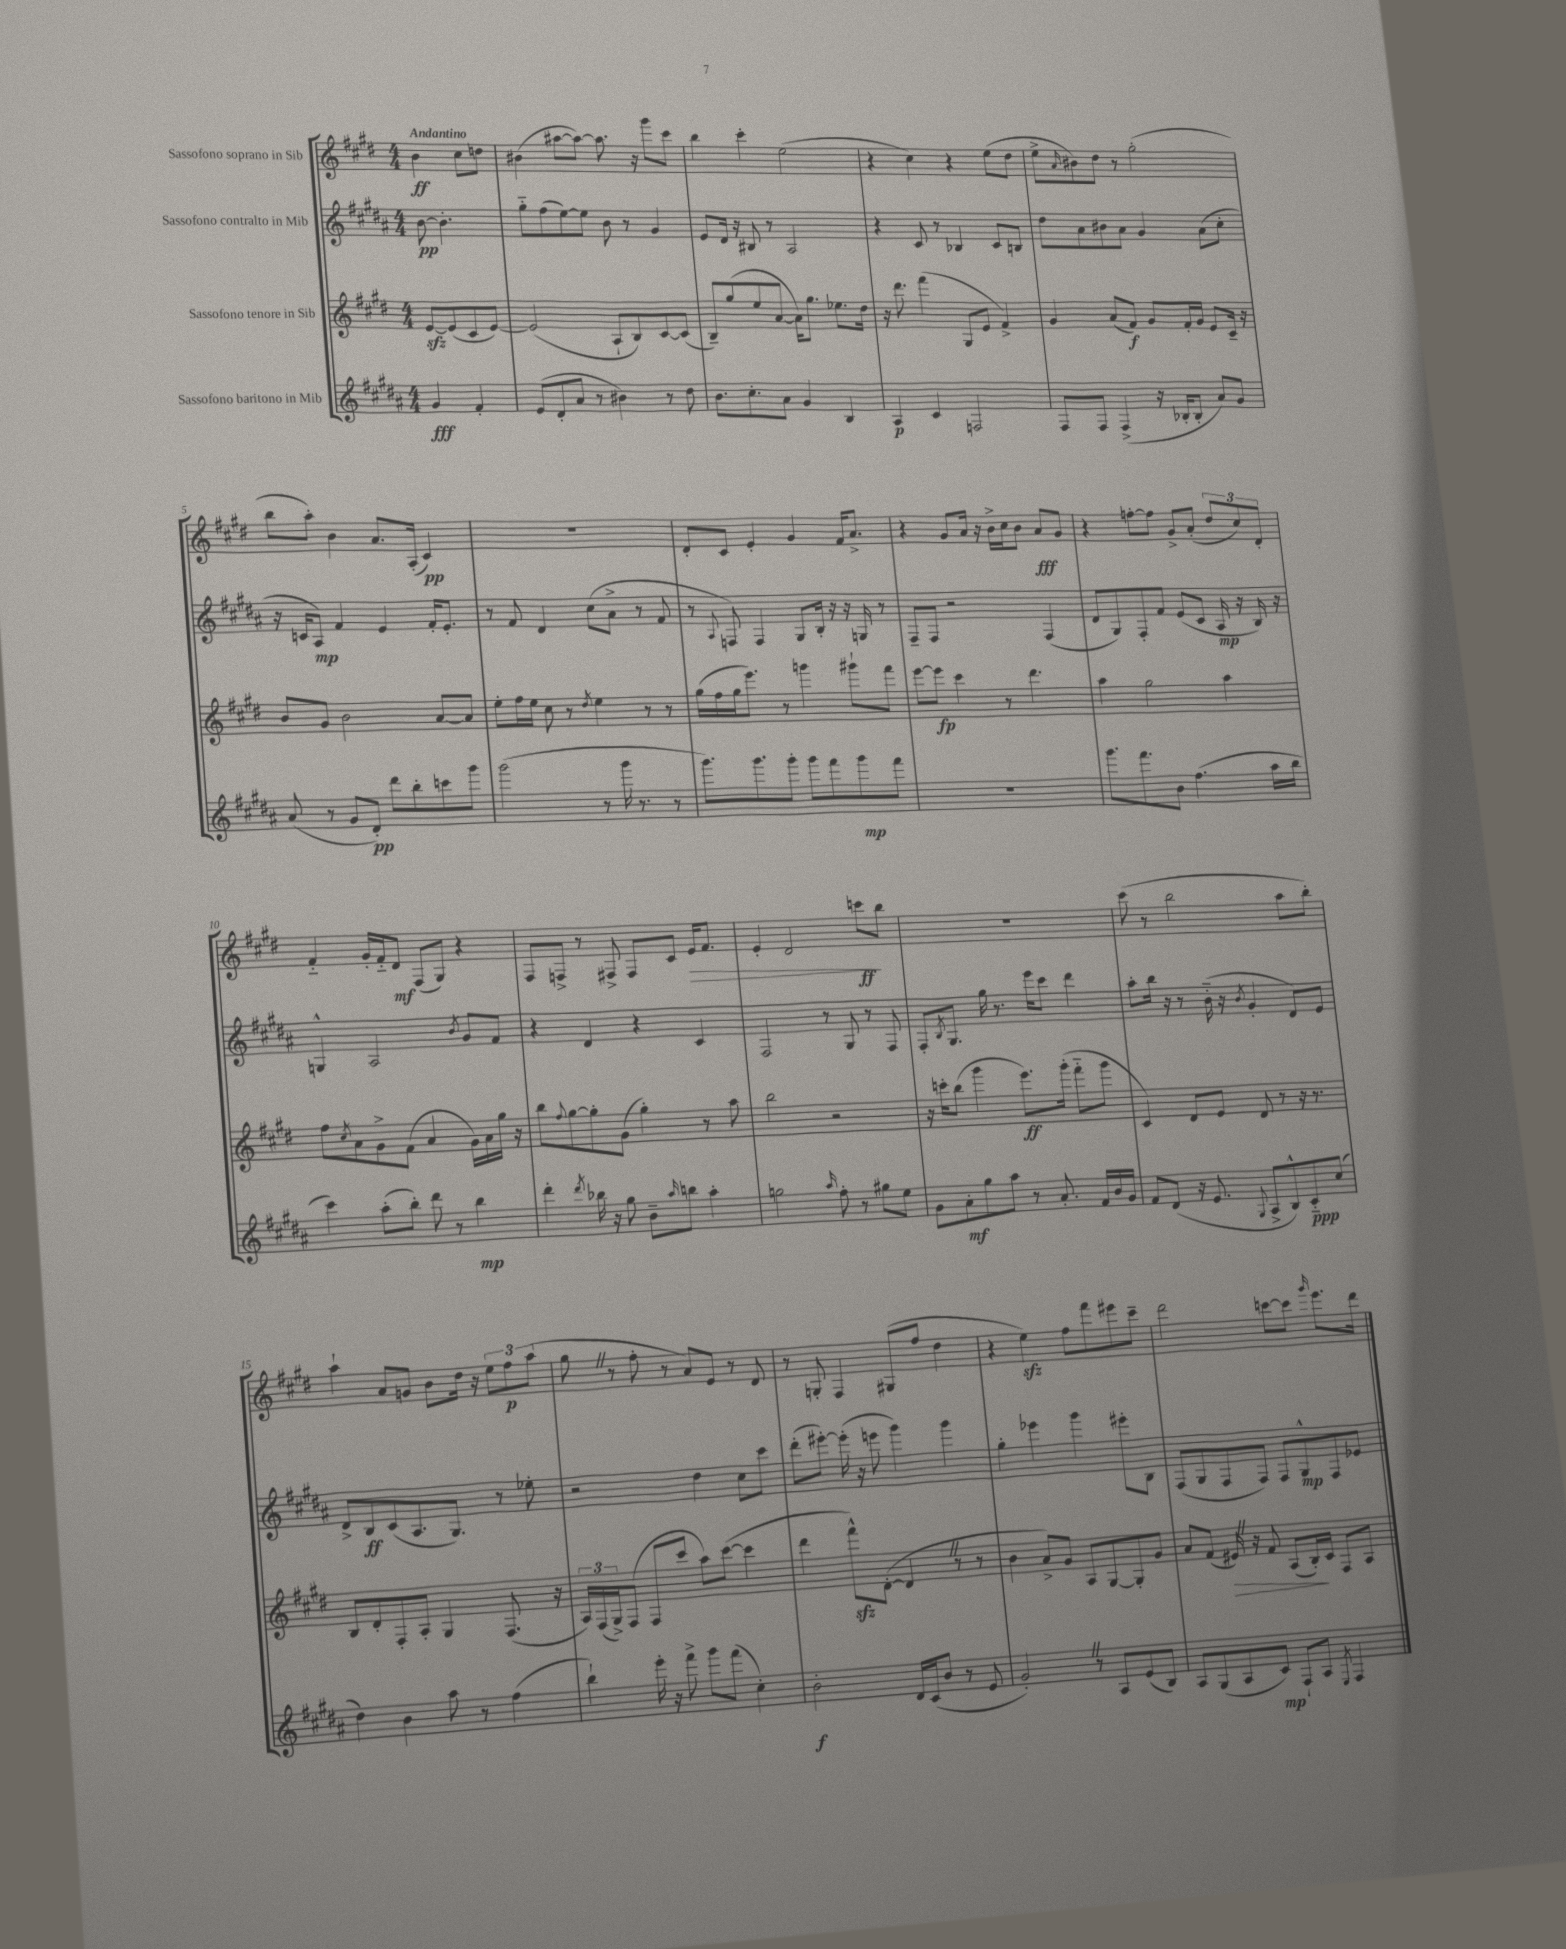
<<
\new StaffGroup <<
\new Staff = "s0" \with { instrumentName = "Sassofono soprano in Sib" } {
    \clef treble \key e \major \numericTimeSignature \time 4/4 \partial 2 \tempo "Andantino"
    b'4\ff cis''8 d''8 |
    bis'4( ais''8~ ais''8~) ais''8. r16 gis'''8 cis'''8 |
    b''4 cis'''4-. e''2( |
    r4 cis''4) r4 e''8( dis''8 |
    e''8-> \grace { a'16 } bis'8) dis''8 r8 gis''2-.( |
    b''8 a''8-.) b'4 a'8. a16-.( cis'4\pp) |
    R1 |
    dis'8-. cis'8 e'4-. gis'4 fis'16 a'8.-> |
    r4 gis'8 a'16 r16 b'16-> cis''16 b'8 a'8\fff gis'8 |
    r4 f''8~-. f''8 gis'8-> a'8-.( \tuplet 3/2 { dis''8 cis''8) dis'8-. } |
    fis'4-_ gis'16-. fis'16-_ dis'8\mf fis8( gis8) r4 |
    fis8 f8-> r8 fis8-> fis8 cis'8 e'16\> fis'8. |
    e'4-. dis'2 c'''8\ff\! b''8 |
    R1 |
    cis'''8( r8 b''2 a''8 b''8-.) |
    a''4-! a'8 g'8 b'8 dis''16 r16 \tuplet 3/2 { e''8 fis''8\p a''8( } |
    gis''8 \once \override BreathingSign.text = \markup { \musicglyph "scripts.caesura.straight" } \breathe r8 fis''8-. r8 a'8) e'8 r8 dis'8 |
    r8 g8-. fis4 gis8( fis''8 dis''4 |
    r4 e''4\sfz) fis''8 fis'''8 eis'''8 cis'''8-- |
    dis'''2 c'''8~ c'''8 \grace { gis'''16 } e'''8. dis'''16 \bar "|." |
}
\new Staff = "s1" \with { instrumentName = "Sassofono contralto in Mib" } {
    \clef treble \key b \major \numericTimeSignature \time 4/4 \partial 2
    b'8~\pp b'4.-. |
    gis''8-_ fis''8( e''8~) e''8 b'8 r8 gis'4 |
    e'8 dis'16 r16 bis8 r8 ais2 |
    r4 cis'8 r8 bes4 cis'8 b8 |
    dis''8 ais'8 bis'8 ais'8 gis'4 ais'8( cis''8-. |
    r16 c'16 ais8\mp) fis'4 e'4 fis'16-. e'8.-. |
    r8 fis'8 dis'4 cis''8( ais'8-> r8 fis'8 |
    r8 \appoggiatura { ais8 } f8) f4 gis8 b16-. r16 r16 g16 r8 |
    fis8-- fis8 r2 fis4( |
    dis'8 gis8) fis8-. fis'8 e'8( cis'8 ais16\mp r16 b16) r16 |
    g4-^ ais2 \acciaccatura { b'8 } gis'8 fis'8 |
    r4 dis'4 r4 cis'4 |
    fis2 r8 gis8 r8 fis8 |
    fis8-. \acciaccatura { b8 } gis8. gis''16 r8. e'''16 cis'''8 dis'''4 |
    ais''8-. b''16 r16 r8 b'16-_( r16 \acciaccatura { b'8 } gis'4-. dis'8) e'8 |
    dis'8-> b8\ff cis'8( ais8. gis8.) r8 ees''8-. |
    r2 dis''4 cis''8 cis'''8 |
    dis'''8-.( eis'''8~-.) eis'''16-.( r16 e'''8 gis'''4) gis'''4 |
    gis''4-. ees'''4 gis'''4 eis'''8-. b8 |
    fis8( gis8 fis8 fis8) fis8 gis8-^\mp fis8 ees'8 \bar "|." |
}
\new Staff = "s2" \with { instrumentName = "Sassofono tenore in Sib" } {
    \clef treble \key e \major \numericTimeSignature \time 4/4 \partial 2
    e'8~\sfz e'8( cis'8 e'8~) |
    e'2( a8-! b8) cis'8~ cis'8( |
    b8--) gis''8( e''8 a'8~ a'16) gis''8. ees''8. dis''16 |
    r16 dis'''8. fis'''4( gis8 e'8 fis'4->) |
    gis'4 a'8( fis'8\f) gis'8 fis'16-. gis'16 e'8 cis'16-- r16 |
    b'8 gis'8 b'2 a'8~ a'8 |
    e''8-. fis''16 e''16 cis''8 r8 \acciaccatura { dis''8 } e''4 r8 r8 |
    gis''16( fis''16 gis''16 e'''8.) r8 g'''4 gis'''8-! fis'''8 |
    e'''8~ e'''8\fp cis'''4 r8 dis'''4. |
    a''4 gis''2 a''4 |
    fis''8 \acciaccatura { cis''8 } a'8 gis'8-> fis'8( a'4 gis'16) a'16 gis''16 r16 |
    b''8 \appoggiatura { fis''8 } gis''8~ gis''8-. gis'8( gis''4-.) r8 a''8 |
    b''2 r2 |
    r16 c'''16-. b''8( gis'''4 e'''8.\ff) gis'''16-.( fis'''8-_ gis'''8 |
    cis'4) dis'8 e'8 dis'8 r8 r16 r8. |
    b8 dis'8-. fis8-. a8-. gis4 fis8.( r16 |
    \tuplet 3/2 { a16) fis16( gis16->) } fis8( fis8 cis'''8 a''8) cis'''8~( cis'''4 |
    dis'''4 fis'''8-^\sfz) dis'8~-.( dis'4 \once \override BreathingSign.text = \markup { \musicglyph "scripts.caesura.straight" } \breathe r8 r8 |
    b'4 a'8->) gis'8 a8 gis8~ gis8-. gis'8 |
    a'8 fis'8( eis'16\>) \once \override BreathingSign.text = \markup { \musicglyph "scripts.caesura.straight" } \breathe r16 fis'8 a8( b16-.\!) cis'16 fis8 a8 \bar "|." |
}
\new Staff = "s3" \with { instrumentName = "Sassofono baritono in Mib" } {
    \clef treble \key b \major \numericTimeSignature \time 4/4 \partial 2
    gis'4\fff fis'4-. |
    e'8( dis'8-. ais'8 r8 bis'4) r8 dis''8 |
    b'8. cis''8.-. ais'8 gis'4 b4 |
    ais4\p cis'4 f2 |
    fis8 fis8 fis4->( r16 bes16-. bes8-. ais'8) gis'8 |
    ais'8( r8 gis'8 dis'8-.\pp) dis'''8 b''8-. c'''8 gis'''8 |
    gis'''2( r8 gis'''16 r8. r8 |
    gis'''8.) gis'''8. gis'''8-. gis'''8 fis'''8 gis'''8\mp fis'''8 |
    R1 |
    gis'''8. fis'''8. b'8 fis''4.( ais''16 b''16 |
    cis'''4) ais''8-.( b''8-.) dis'''8 r8 b''4\mp |
    dis'''4-. \acciaccatura { dis'''8 } bes''16 r16 gis''8 b'8-- \grace { ais''16 } b''8 ais''4-. |
    g''2 \grace { ais''16 } fis''8-. r8 gis''8 e''8 |
    gis'8 ais'8-.\mf gis''8 ais''8 r8 ais'8.-. fis'16 b'16 gis'16 |
    fis'8 dis'8( r16 e'8. \appoggiatura { gis8 } ais8-> b8-^) cis'8-_\ppp cis''8( |
    dis''4) b'4 ais''8 r8 fis''4( |
    b''4-!) e'''16-. r16 fis'''8-> gis'''8 fis'''8( cis''4-.) |
    b'2-.\f dis'16 cis'16( b'8 r8 e'8 |
    gis'2-.) \once \override BreathingSign.text = \markup { \musicglyph "scripts.caesura.straight" } \breathe r8 ais8 e'8( b8) |
    ais8 gis8( ais8 cis'8\mp) fis8-! ais8 \acciaccatura { e8 } fis4 \bar "|." |
}
>>
>>
